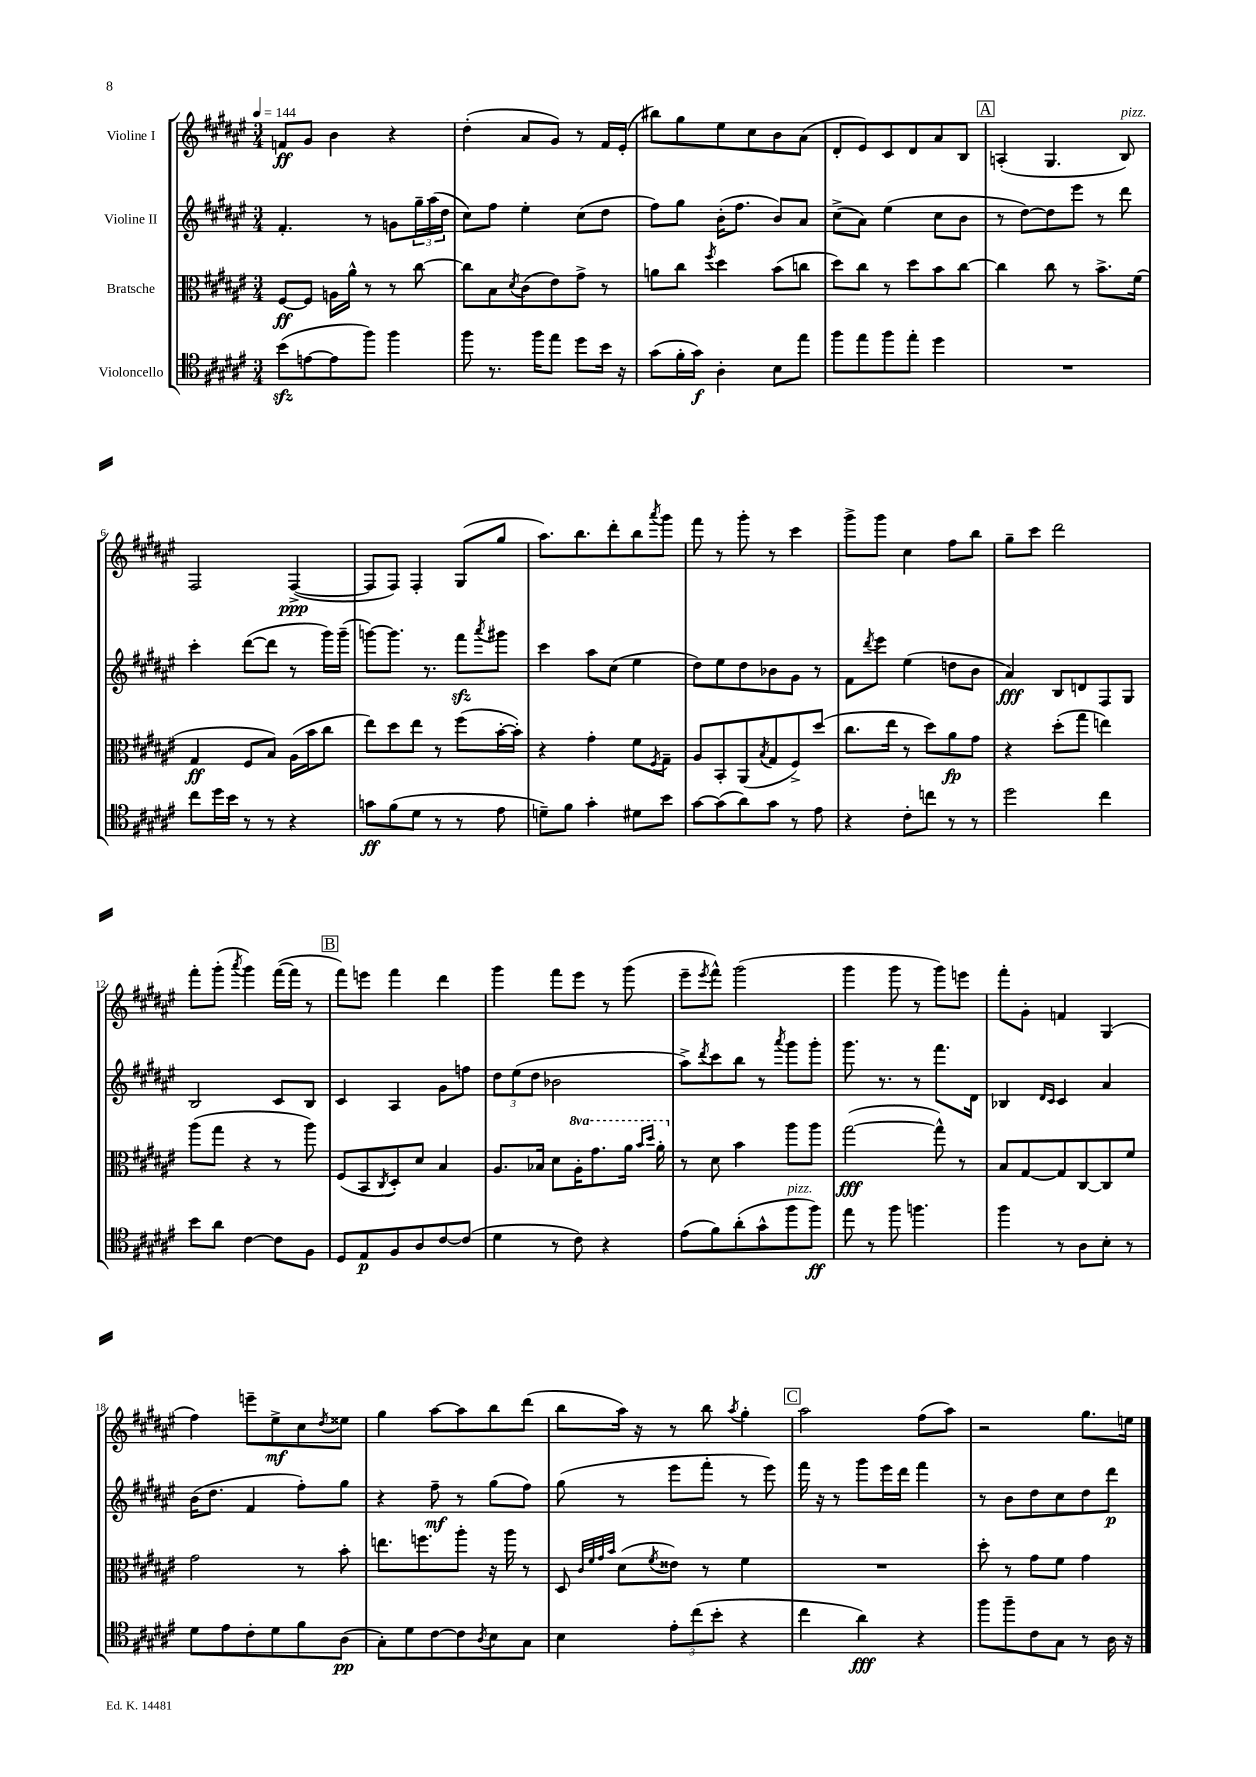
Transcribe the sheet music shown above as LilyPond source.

<<
\new StaffGroup <<
\new Staff = "s0" \with { instrumentName = "Violine I" } {
    \clef treble \key fis \major \numericTimeSignature \time 3/4 \tempo 4 = 144
    f'8\ff gis'8 b'4 r4 |
    dis''4-.( ais'8 gis'8) r8 fis'16 eis'16-.( |
    bis''8) gis''8 eis''8 cis''8 b'8 ais'8( |
    dis'8-. eis'8) cis'8 dis'8 ais'8 b8 |
    \mark \markup { \box "A" } a4-.( gis4. b8^\markup { \italic "pizz." }) |
    fis2 fis4~->\ppp( |
    fis8 fis8) fis4-. gis8( gis''8 |
    ais''8.) b''8. dis'''8-. b''8 \acciaccatura { ais'''8 } gis'''8 |
    fis'''8 r8 gis'''8-. r8 cis'''4 |
    gis'''8-> gis'''8 cis''4 fis''8 b''8 |
    gis''8-- cis'''8 dis'''2 |
    fis'''8-. gis'''8-.( \acciaccatura { ais'''8 } gis'''4) fis'''16~( fis'''16 r8 |
    \mark \markup { \box "B" } fis'''8) e'''8 fis'''4 dis'''4 |
    gis'''4 fis'''8 eis'''8 r8 gis'''8( |
    eis'''8-- \acciaccatura { eis'''8 } fis'''8-^) gis'''2( |
    gis'''4 gis'''8 r8 gis'''8) e'''8 |
    fis'''8-. gis'8-. f'4 gis4( |
    fis''4) e'''8-- eis''8->\mf cis''8 \acciaccatura { dis''8 } eisis''8 |
    gis''4 ais''8~ ais''8 b''8 dis'''8( |
    b''8 ais''16) r16 r8 b''8 \acciaccatura { ais''8 } gis''4-. |
    \mark \markup { \box "C" } ais''2 fis''8( ais''8) |
    r2 gis''8. e''16 \bar "|." |
}
\new Staff = "s1" \with { instrumentName = "Violine II" } {
    \clef treble \key fis \major \numericTimeSignature \time 3/4
    fis'4.-. r8 g'8 \tuplet 3/2 { gis''16-- ais''16( dis''16 } |
    cis''8) fis''8 eis''4-. cis''8( dis''8 |
    fis''8) gis''8 b'16-.( fis''8. b'8) ais'8 |
    cis''8->( ais'8) eis''4( cis''8 b'8 |
    \mark \markup { \box "A" } r8 dis''8~) dis''8 eis'''8 r8 dis'''8 |
    cis'''4-. dis'''8~( dis'''8 r8 gis'''16) gis'''16--( |
    g'''8~) g'''8. r8. fis'''8\sfz \acciaccatura { ais'''8 } gis'''8 |
    cis'''4 ais''8 cis''8( eis''4 |
    dis''8) eis''8 dis''8 bes'8 gis'8 r8 |
    fis'8 \acciaccatura { dis'''8 } eis'''8 eis''4( d''8 b'8 |
    ais'4\fff) b8 d'8 fis8 gis8 |
    b2 cis'8 b8 |
    \mark \markup { \box "B" } cis'4 ais4 gis'8 f''8 |
    \tuplet 3/2 { dis''8 eis''8( dis''8 } bes'2 |
    ais''8->) \acciaccatura { dis'''8 } cis'''8 b''8 r8 \acciaccatura { ais'''8 } gis'''8 gis'''8-. |
    gis'''8. r8. r8 fis'''8. dis'16 |
    bes4 \grace { dis'16 cis'16 } cis'4 ais'4 |
    b'16( dis''8. fis'4 fis''8-.) gis''8 |
    r4 fis''8--\mf r8 gis''8( fis''8) |
    gis''8( r8 eis'''8 fis'''8-. r8 eis'''8) |
    \mark \markup { \box "C" } fis'''16 r16 r8 gis'''8 eis'''16 dis'''16 fis'''4 |
    r8 b'8 dis''8 cis''8 dis''8 dis'''8\p \bar "|." |
}
\new Staff = "s2" \with { instrumentName = "Bratsche" } {
    \clef alto \key fis \major \numericTimeSignature \time 3/4 \set Staff.ottavationMarkups = #ottavation-simple-ordinals
    fis8~\ff fis8 a16 ais'16-^ r8 r8 cis''8~ |
    cis''8 b8 \acciaccatura { dis'8 } cis'8( eis'8) gis'8-> r8 |
    a'8 cis''8 \acciaccatura { fis''8 } dis''4 b'8( c''8 |
    dis''8) cis''8 r8 dis''8 b'8 cis''8~ |
    \mark \markup { \box "A" } cis''4 cis''8 r8 b'8.-> fis'16( |
    gis4\ff fis8 b8) ais16( b'16 cis''8 |
    eis''8) dis''8 eis''8 r8 fis''8( b'16~-. b'16-.) |
    r4 gis'4-. fis'8 \acciaccatura { fis8 } gis8-- |
    ais8 b,8-. ais,8( \acciaccatura { b8 } gis8 fis8->) dis''8( |
    cis''8. eis''16 r8 dis''8) ais'8\fp gis'8 |
    r4 dis''8-.( gis''8 e''4) |
    ais''8( gis''8 r4 r8 ais''8) |
    \mark \markup { \box "B" } fis8( b,8 \acciaccatura { cis8 } dis8-.) dis'8 b4 |
    ais8. bes16 dis'8 \ottava #1 ais'16-. gis''8. ais''16 \grace { b''16 dis'''16 } ais''16-. \ottava #0 |
    r8 dis'8 b'4 ais''8 ais''8 |
    gis''2~\fff( gis''8-^) r8 |
    b8 gis8~ gis8 cis8~ cis8 fis'8 |
    gis'2 r8 b'8-. |
    e''8. f''8. ais''8-. r16 ais''16 r8 |
    dis8 \grace { cis'32 fis'32 gis'32 b'32 } dis'8( \acciaccatura { fis'8 } eisis'8) r8 fis'4 |
    \mark \markup { \box "C" } R2. |
    dis''8-. r8 gis'8 fis'8 gis'4 \bar "|." |
}
\new Staff = "s3" \with { instrumentName = "Violoncello" } {
    \clef tenor \key fis \major \numericTimeSignature \time 3/4
    b'8\sfz( e'8~ e'8 fis''8) fis''4 |
    fis''8 r8. fis''16 eis''8 dis''8 b'16 r16 |
    gis'8( fis'16-. gis'16\f) ais4-. b8 eis''8 |
    fis''8 eis''8 fis''8 eis''8-. dis''4 |
    \mark \markup { \box "A" } R2. |
    cis''8 dis''16 b'16 r8 r8 r4 |
    g'8\ff fis'8( dis'8 r8 r8 eis'8 |
    d'8--) fis'8 gis'4-. dis'8 b'8 |
    gis'8~ gis'8( ais'8) gis'8 r8 eis'8 |
    r4 cis'8-. c''8 r8 r8 |
    dis''2 cis''4 |
    b'8 ais'8 cis'4~ cis'8 fis8 |
    \mark \markup { \box "B" } dis8 eis8\p fis8 ais8 cis'8~ cis'8( |
    dis'4 r8 cis'8) r4 |
    eis'8( fis'8) ais'8-.( gis'8-^ fis''8^\markup { \italic "pizz." } fis''8\ff) |
    eis''8 r8 fis''8 f''4. |
    fis''4 r8 ais8 b8-. r8 |
    dis'8 eis'8 cis'8-. dis'8 fis'8 ais8\pp( |
    gis8-.) dis'8 cis'8~ cis'8 \acciaccatura { ais8 } b8 gis8 |
    b4 \tuplet 3/2 { eis'8-. cis''8( b'8-. } r4 |
    \mark \markup { \box "C" } cis''4 ais'4\fff) r4 |
    fis''8 fis''8-- cis'8 gis8 r8 ais16 r16 \bar "|." |
}
>>
>>
